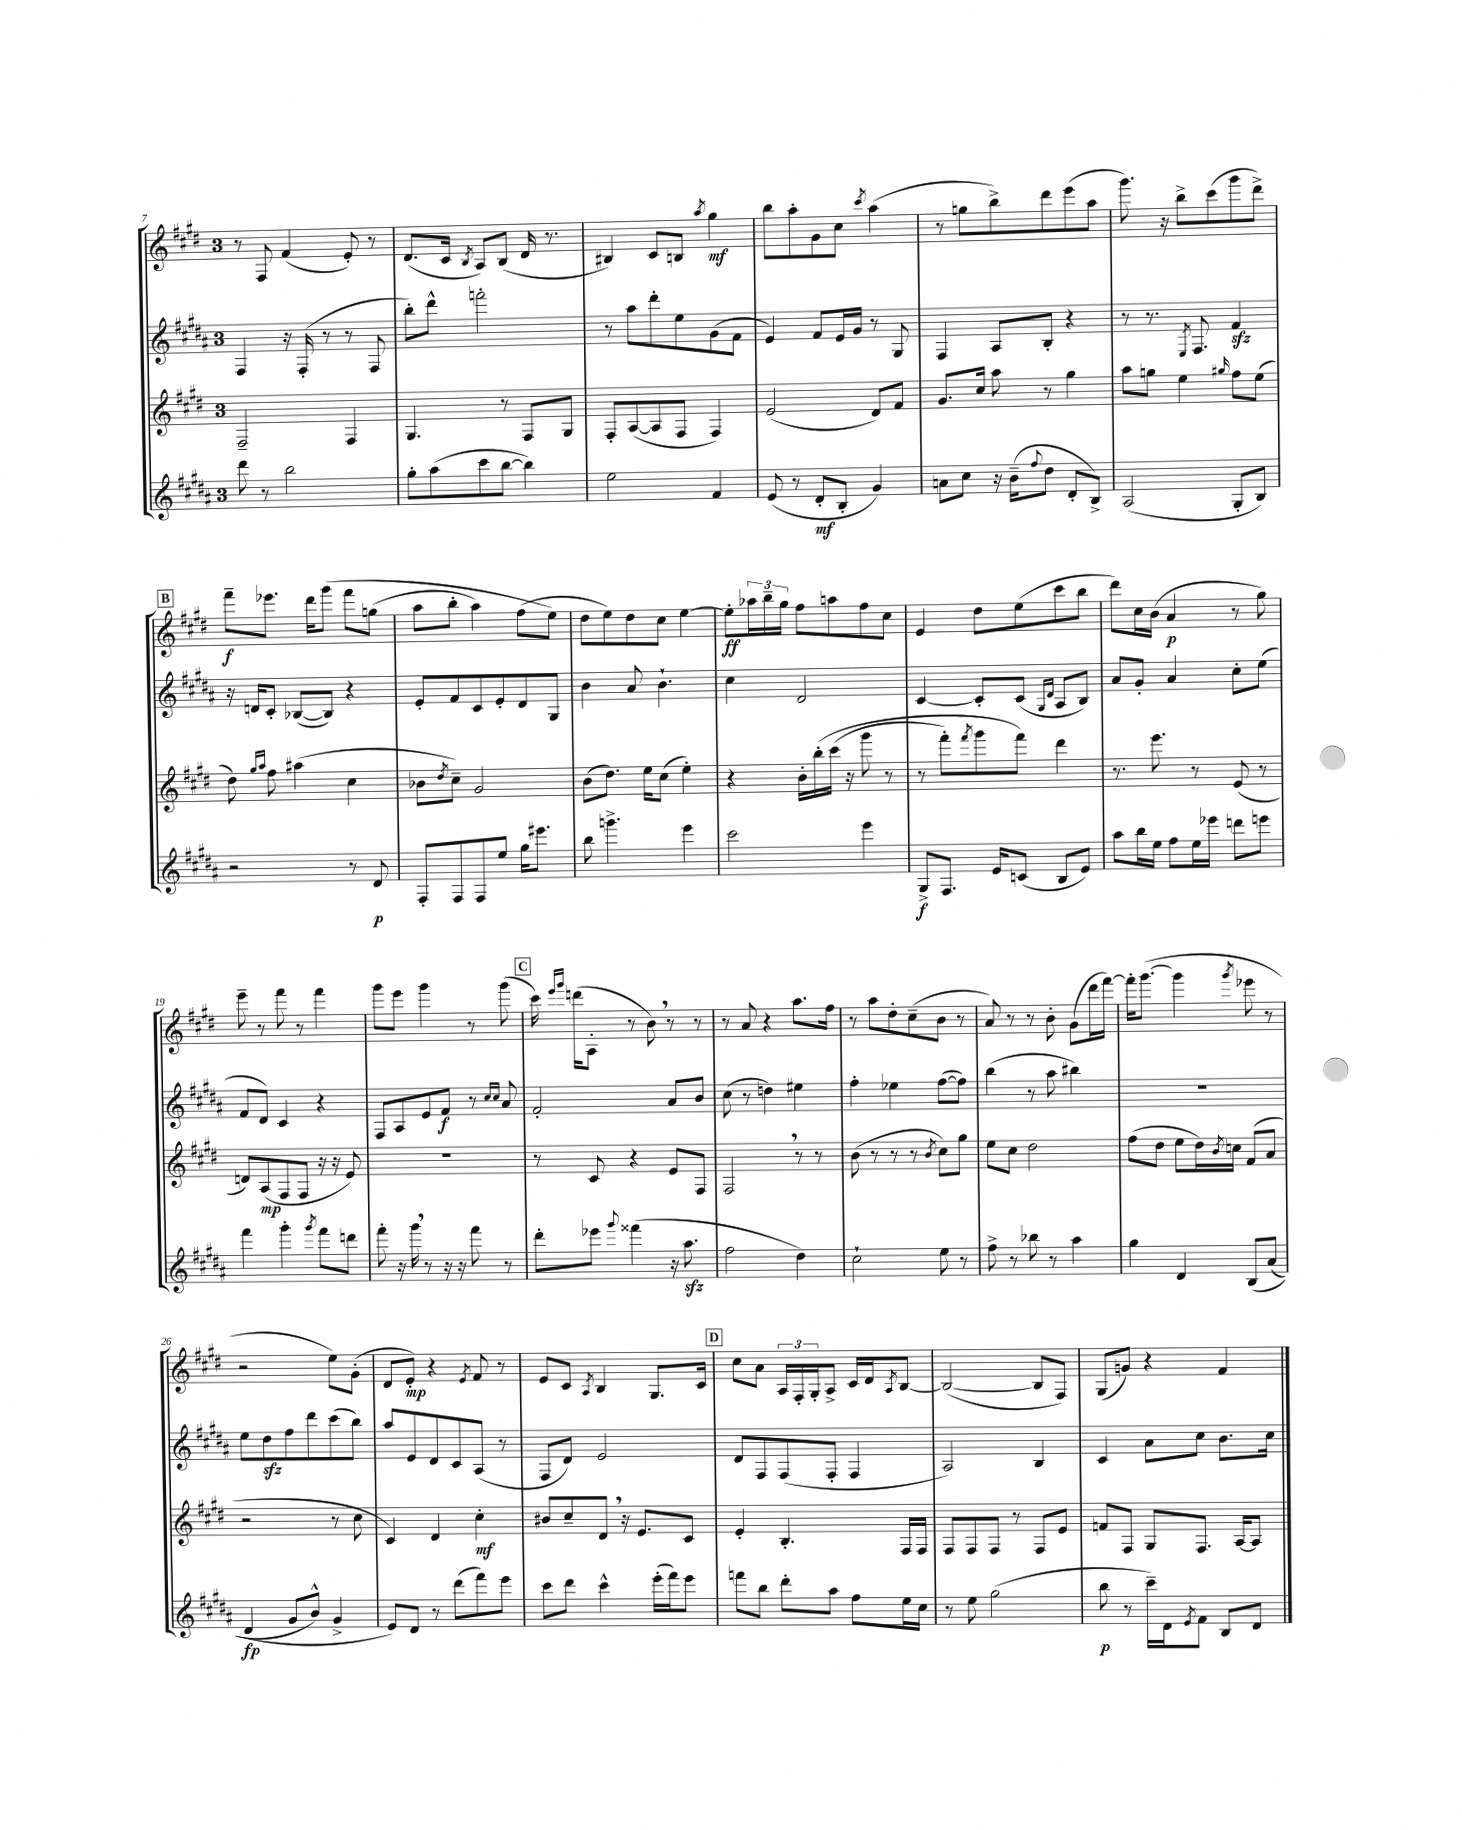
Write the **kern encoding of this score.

**kern	**kern	**kern	**kern
*staff4	*staff3	*staff2	*staff1
*clefG2	*clefG2	*clefG2	*clefG2
*k[f#c#g#d#a#]	*k[f#c#g#d#]	*k[f#c#g#d#a#]	*k[f#c#g#d#]
*M3/4	*M3/4	*M3/4	*M3/4
8ddd#	2F#~	4F#	8r
8r	.	.	8F#
2bb	.	16r	(4f#
.	.	(16F#'	.
.	.	8r	.
.	4F#	8r	8e')
.	.	8F#	8r
=	=	=	=
8gg#'	4.G#	8bb')	(8.d#
(8aa#	.	8ddd#^^	.
.	.	.	16c#
.	.	.	8qB
8ccc#	.	2fff'	8A)
[8bb	8r	.	(8B
4bb])	8F#	.	16d#
.	.	.	8.r
.	8G#	.	.
=	=	=	=
2ee	8F#'	8r	4B#)
.	([8A	8aa#	.
.	8A]	8ddd#'	8c#
.	8F#	8ee	8B
.	.	.	8qaa
4f#	4F#)	(8g#	4gg#
.	.	8f#	.
=	=	=	=
(8e	(2e	4e)	8bb
8r	.	.	8aa'
8d#'	.	8f#	8g#
8B'	.	16e	8cc#
.	.	16g#	.
.	.	.	8qccc#
4g#)	8d#)	8r	(4aa
.	8f#	8G#	.
=	=	=	=
8a	8.g#	4F#	8r
8cc#	.	.	8gg
.	16cc#	.	.
16r	8aa	8A#	8bb^)
(16b~	.	.	.
8qqff#	.	.	.
8dd#	8r	8B'	8ddd#
8d#'	4gg#	4r	(8eee
8B^)	.	.	8aa
=	=	=	=
(2A#	8aa	8r	8.ggg#)
.	8gg	8.r	.
.	.	.	16r
.	4ee	.	8bb^
.	.	8qE	.
.	.	8.F#	.
.	.	.	(8ccc#
.	16qqgg#	.	.
8G#'	8ff#	4f#	8ggg#
8B)	(8ee	.	8ddd#^)
=	=	=	=
2r	8dd#)	16r	8fff#~
.	.	16d	.
.	16qqgg#	.	.
.	16qqaa	.	.
.	8ff#	8c#'	8.eee-
.	(4aa#	([8B-	.
.	.	.	16ddd#
.	.	8B-])	&(8ggg#
8r	4cc#	4r	8fff#
8d#	.	.	(8gg
=	=	=	=
8F#'	8b-	8e'	8aa
.	8qdd#	.	.
8F#	8cc#~)	8f#	8bb'
8F#	2g#	8c#	4aa)
8ee	.	8e'	.
16gg#	.	8d#	(8ff#
8.eee#	.	.	.
.	.	8G#	8ee&)
=	=	=	=
8bb	(8b	4b	8dd#
4.ggg^	8.dd#)	.	8ee)
.	.	8a#	8dd#
.	16ee	.	.
.	(8cc#	4.b`	8cc#
4eee	4ee')	.	[4ee
=	=	=	=
2ccc#	4r	4cc#	8ee']
.	.	.	24aa-
.	.	.	24bb~
.	.	.	24gg#
.	16b'	2d#	8ff#
.	&(16bb'	.	.
.	(16ccc#	.	8aa
.	16r	.	.
4eee	8ggg#	.	8ff#
.	8r	.	8cc#
=	=	=	=
8G#^	8r	[4c#	4e
8.F#	8fff#')	.	.
.	8qfff#	.	.
.	8ggg#	8c#']	8dd#
16e	.	.	.
(8c	8fff#&)	(8c#	(8ee
.	.	16qqG#	.
.	.	16qqd#	.
8B	4ddd#	8A#	8ccc#
8e)	.	8B)	8bb
=	=	=	=
8aa#	8.r	8a#	8ddd#)
16bb	.	8g#'	16cc#
16ee	8.eee	.	(16b
8ff#	.	4a#	4a
16ee	8r	.	.
16eee-	.	.	.
8ddd	(8e	8cc#'	8r
8eee	8r	(8ee	8gg#)
=	=	=	=
4fff#	8d)	8f#	8eee~
.	(8A	8d#)	8r
4ggg#'	8F#	4c#	8fff#
.	8F#	.	8r
8qggg#	.	.	.
8fff#	16r	4r	4fff#
.	16r	.	.
8ddd	8e)	.	.
=	=	=	=
8fff#'	2.r	8F#	8ggg#
16r	.	8A#	8eee
16ggg#	.	.	.
8r	.	8e	4ggg#
16r	.	8f#	.
16r	.	.	.
8fff#	.	8r	8r
.	.	16qqcc#	.
.	.	16qqcc#	.
8r	.	8a#	(8ggg#
=	=	=	=
8ddd#'	8r	2f#'	16ccc#)
.	.	.	16qqeee
.	.	.	16qqggg#
.	.	.	(16ddd
8eee-	8c#	.	8A'
8qqggg#	.	.	.
(4fff##	4r	.	8r
.	.	.	8b)
16r	8e	8a#	8r
8.aa#	.	.	.
.	8F#	8b	8r
=	=	=	=
2ff#	2F#	(8cc#	8r
.	.	8r	8a
.	.	4dd)	4r
4dd#)	8r	4ee#	8.aa
.	8r	.	.
.	.	.	16ff#
=	=	=	=
2cc#`	(8b	4ff#'	8r
.	8r	.	8aa
.	8r	4ee-	8dd#'
.	8r	.	(8cc#~
.	8qb	.	.
8ee	8cc#)	([8ff#	8b
8r	8gg#	8ff#])	8r
=	=	=	=
8ff#^	8ee	(4bb	8a)
8r	8cc#	.	8r
8bb-	2dd#	8r	8r
8r	.	8aa#	8b'
4aa#	.	4bb#)	(8g#
.	.	.	16ddd#
.	.	.	[16fff#)
=	=	=	=
4gg#	(8ff#	2.r	16fff#']
.	.	.	([8.ggg#
.	8dd#	.	.
4d#	8ee	.	4ggg#]
.	16dd#)	.	.
.	8qb	.	.
.	16cc	.	.
.	.	.	8qggg#
&(8B	(8f#	.	8eee-
(8a#	8a	.	8r
=	=	=	=
4d#	2r	8ee	2r
.	.	8dd#	.
8g#	.	8ff#	.
8b^^)	.	8ddd#	.
4g#^	8r	(8ccc#	8ee)
.	8cc#	8bb)	(8g#'
=	=	=	=
8e&)	4c#)	8aa#	8d#
8d#	.	8e	8e')
8r	4d#	8d#	4r
(8ddd#	.	8c#	.
.	.	.	8qe
8fff#)	4cc#'	(8A#	8f#
8eee	.	8r	8r
=	=	=	=
8ccc#	8b#	8F#	8e
8ddd#	8cc#~	8d#)	8c#
.	.	.	8qA
4ccc#^^	8d#	2e	4B
.	16r	.	.
.	8.e	.	.
(16eee'	.	.	8.G#
16fff#)	.	.	.
8eee	8c#	.	.
.	.	.	16c#
=	=	=	=
8fff	4e'	8d#	8cc#
8bb	.	8F#	8a
8ddd#'	4.B'	(8F#	24A
.	.	.	24F#'
.	.	.	24G#'
8aa#	.	8F#'	8A^
8ff#	.	4F#	16c#
.	.	.	16d#
.	.	.	8qA
16ee	16F#	.	[8B
16cc#	16F#	.	.
=	=	=	=
8r	8F#	2A#)	(2B_
8ee	8F#	.	.
(2gg#	8F#	.	.
.	8r	.	.
.	8F#	4B	8B]
.	8e	.	8F#)
=	=	=	=
8bb	8f	4c#	(8G#
8r	8F#	.	8g)
16ccc#~)	8G#	8a#	4r
16d#	.	.	.
8qe	.	.	.
8f#	8.F#	8cc#	.
8B	.	8.b	4f#
.	[16A	.	.
8d#	8A]	.	.
.	.	16cc#	.
==	==	==	==
*-	*-	*-	*-
